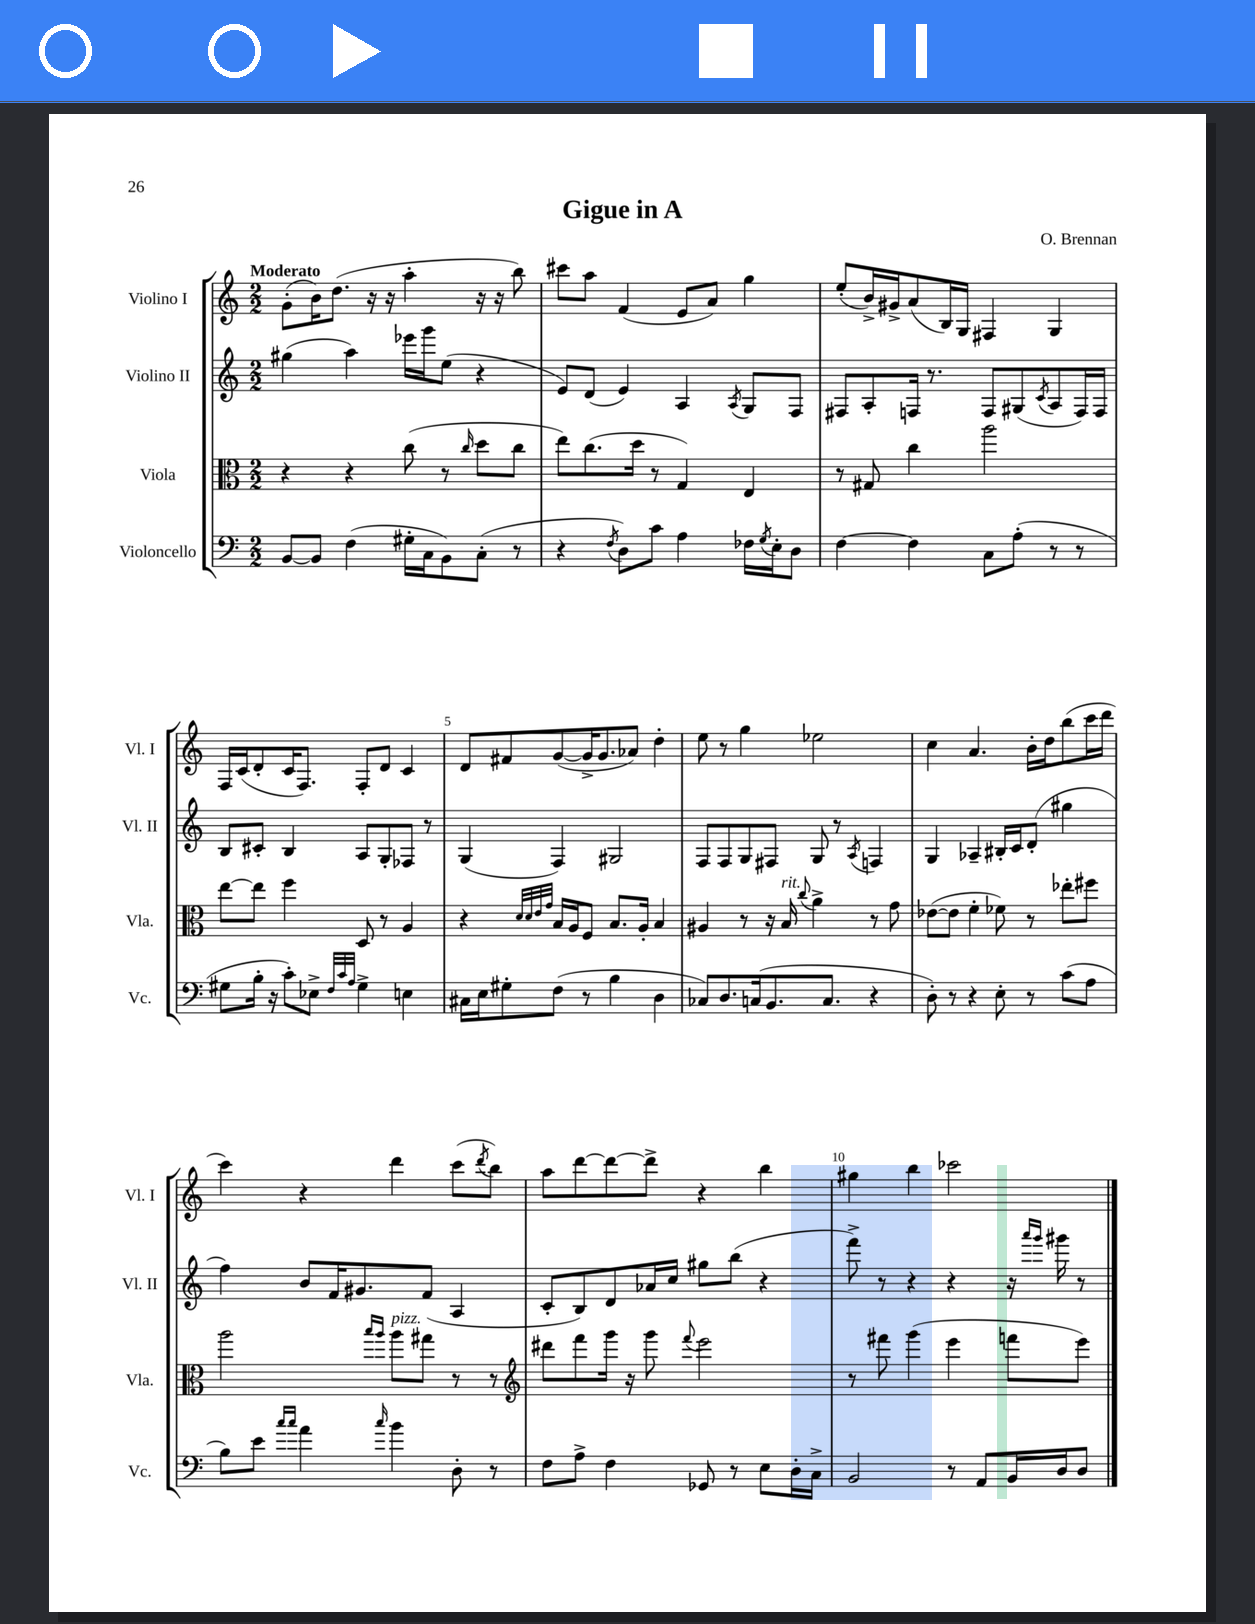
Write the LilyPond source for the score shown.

\header { title = "Gigue in A" composer = "O. Brennan" }
<<
\new StaffGroup <<
\new Staff = "s0" \with { instrumentName = "Violino I" shortInstrumentName = "Vl. I" } {
    \clef treble \key c \major \numericTimeSignature \time 2/2 \tempo "Moderato"
    g'8-.( b'16) d''8.( r16 r16 a''4-. r16 r16 b''8) |
    cis'''8 a''8 f'4( e'8 a'8) g''4 |
    e''8-.( b'16->) gis'16-> a'8( b16) g16 fis4 g4 |
    f16 c'16( d'8-. c'16 f8.) f8-. d'8 c'4 |
    d'8 fis'8 g'8~( g'16-> g'8. aes'8) d''4-. |
    e''8 r8 g''4 ees''2 |
    c''4 a'4. b'16-. d''16 b''8( c'''16 d'''16 |
    c'''4) r4 d'''4 c'''8( \acciaccatura { d'''8 } b''8) |
    a''8 d'''8~ d'''8~ d'''8-> r4 b''4 |
    gis''4 b''4 ces'''2 \bar "|." |
}
\new Staff = "s1" \with { instrumentName = "Violino II" shortInstrumentName = "Vl. II" } {
    \clef treble \key c \major \numericTimeSignature \time 2/2
    gis''4( a''4) ees'''16 g'''16 e''8( r4 |
    e'8) d'8( e'4) a4 \acciaccatura { a8 } g8 f8 |
    fis8 a8-. f16 r8. f8 gis8( \acciaccatura { c'8 } a8 f16) f16 |
    b8 cis'8-. b4 a8 g8-. fes8 r8 |
    g4( f4) gis2 |
    f8 f8 g8 fis8 g8 r8 \acciaccatura { a8 } f4 |
    g4 aes4-- bis16-. c'16 d'8-.( gis''4 |
    f''4) b'8 f'16 gis'8. f'8( a4 |
    c'8-. b8) d'8 aes'16 c''16 gis''8 b''8( r4 |
    f'''8->) r8 r4 r4 r16 \grace { a'''16 g'''16 } gis'''16 r8 \bar "|." |
}
\new Staff = "s2" \with { instrumentName = "Viola" shortInstrumentName = "Vla." } {
    \clef alto \key c \major \numericTimeSignature \time 2/2
    r4 r4 c''8( r8 \grace { c''16 } d''8 c''8 |
    e''8) c''8.( d''16 r8 g4) e4 |
    r8 gis8 c''4 a''2 |
    e''8~ e''8 f''4 d8 r8 a4 |
    r4 \grace { d'32 d'32 e'32 g'32 } b16 a16 f8 b8. a16-. b4 |
    ais4 r8 r16 b16^\markup { \italic "rit." } \appoggiatura { c''8 } a'4-> r8 g'8 |
    ees'8~( ees'8 f'4-. fes'8) r8 ees''8-. fis''8 |
    a''2 \grace { b''16 a''16 } a''8^\markup { \italic "pizz." } gis''8 r8 r8 |
    \clef treble dis'''8 f'''8 g'''16 r16 g'''8 \appoggiatura { f'''8 } e'''2 |
    r8 fis'''8 g'''4( e'''4 f'''8 e'''8) \bar "|." |
}
\new Staff = "s3" \with { instrumentName = "Violoncello" shortInstrumentName = "Vc." } {
    \clef bass \key c \major \numericTimeSignature \time 2/2
    b,8~ b,8 f4( gis16-. c16 b,8) c8-.( r8 |
    r4 \acciaccatura { f8 } d8) c'8 a4 fes16 \acciaccatura { g8 } e16-. d8 |
    f4~ f4 c8 a8-.( r8 r8 |
    gis8 b16-. r16 c'8-.) ees8-> \grace { f32 c'32 a32 } gis4-> e4 |
    cis16 e16 gis8-. f8( r8 b4 d4 |
    ces8) d8. c16( b,8. c8. r4 |
    d8-.) r8 r4 e8-. r8 c'8( a8 |
    b8) e'8 \grace { c''16 c''16 } a'4 \grace { c''16 } b'4 d8-. r8 |
    f8 a8-> f4 ges,8 r8 e8 d16-. c16-> |
    b,2 r8 a,8 b,16 d16 d8 \bar "|." |
}
>>
>>
\layout { \context { \Score \override BarNumber.break-visibility = ##(#f #t #t) barNumberVisibility = #(every-nth-bar-number-visible 5) } }
